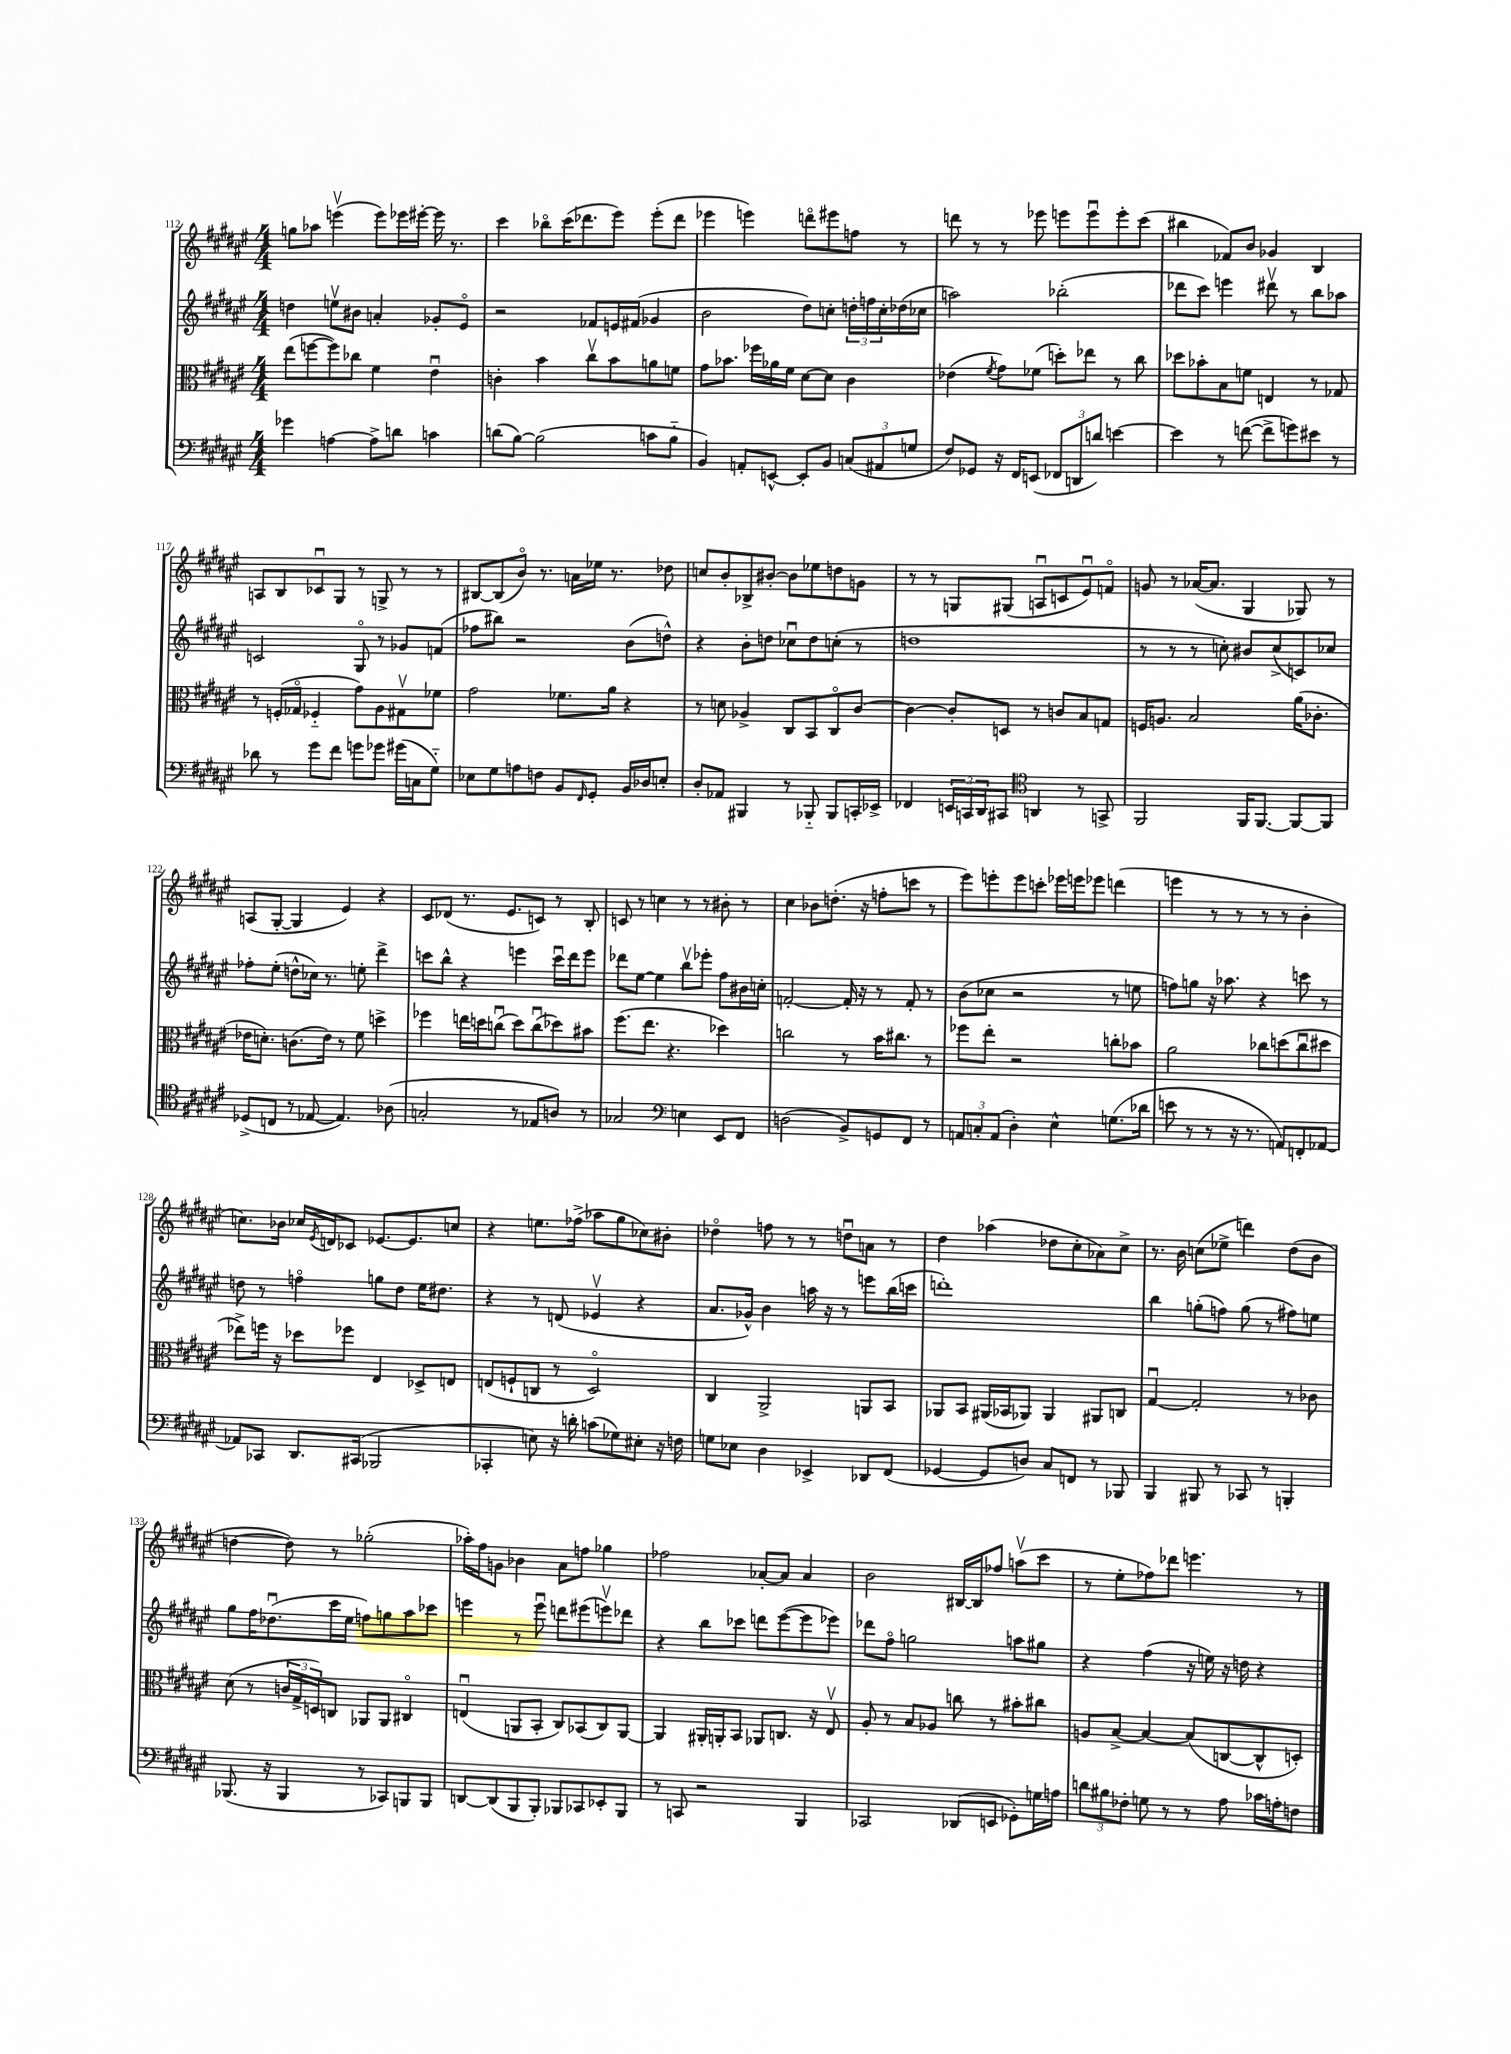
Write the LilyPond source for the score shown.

<<
\new StaffGroup <<
\new Staff = "s0" {
    \clef treble \key fis \major \numericTimeSignature \time 4/4
    g''8 aes''8 e'''4\upbow( e'''8) ees'''16 eis'''16~-. eis'''16 r8. |
    cis'''4 bes''8\flageolet cis'''16( des'''8. eis'''8) eis'''8-.( des'''8 |
    ees'''4 e'''4) d'''8\flageolet eis'''8 f''8 r8 |
    d'''8 r8 r8 ees'''8 e'''8 e'''8\downbow e'''8-. cis'''8( |
    bis''4 fes'8) b'8 ges'4 b4 |
    a8 b8 ces'8\downbow gis8 r8 g8-> r8 r8 |
    bis8~ bis8( b'8\flageolet) r8. a'16 ees''16 r8. des''8 |
    c''8 b'8-. bes8-> bis'8~-. bis'8 ees''8 d''8 g'8 |
    r8 r8 g8 gis8( a8\downbow c'8 eis'8\downbow) f'8\flageolet |
    g'8 r8 aes'16~( aes'8. gis4 ges8) r8 |
    a8( gis8~-. gis4 eis'4) r4 |
    cis'8 des'8( r8. eis'8. c'8) r8 b8-. |
    c'8 r8 c''4 r8 r8 bis'8-. r8 |
    cis''4 bes'8 d''8.-.( r16 f''8-. c'''8 r8 |
    eis'''8) e'''8-. e'''8 c'''8-. ees'''16 e'''16 ees'''8 d'''4( |
    e'''4 r8 r8 r8 r8 b'4-. |
    c''8.) bes'16 ces''16 \acciaccatura { eis'8 } d'16 ces'8 ees'8.~ ees'8. c''8 |
    r4 e''8. fes''16->( aes''8 gis''8 ces''8) bis'8-. |
    des''4\flageolet f''8 r8 r8 d''8\downbow a'8 r8 |
    dis''4 aes''4( des''8 cis''8-. aes'8) cis''8-> |
    r8. b'16 c''8( ees''8-> d'''4) dis''8( b'8 |
    d''4~ d''8) r8 ges''2-.( |
    aes''16-.) fis''16 g'8 bes'4 ais'8 f''8 ges''4 |
    fes''2 aes'8~-. aes'8 aes'4 |
    b'2 bis16~ bis16 fes''8 a''8\upbow( cis'''8 |
    r8 eis''8-. fes''8) des'''8 e'''4. r8 \bar "|." |
}
\new Staff = "s1" {
    \clef treble \key fis \major \numericTimeSignature \time 4/4
    d''4 e''8\upbow bis'8 a'4-. ges'8-. eis'8\flageolet |
    r2 fes'8 e'16 fis'16( ges'4 |
    b'2 dis''8) c''8-. \tuplet 3/2 { d''16-. f''16 c''16-. } des''16( ces''16 |
    a''2) bes''2-.( |
    des'''8 cis'''8) e'''4 dis'''8\upbow r8 b''8 aes''8 |
    c'2 gis8\flageolet r8 ges'8 f'8( |
    fes''8 bis''8) r2 b'8( d''8-^) |
    r4 b'8-. d''8 ces''8\downbow d''8 c''8-.( r8 |
    d''1 |
    r8 r8 r8 c''8-.) bis'8 c''8->( c'8) ces''8 |
    fes''8-. eis''8-.( d''8-^ ces''16) r8. e''8-. dis'''4-> |
    c'''8 b''8-^ r4 e'''4 c'''16\downbow dis'''16 e'''8 |
    des'''8 eis''8~ eis''4 b''8\upbow ees'''8-. fis''8 bis'16 c''16-. |
    f'2~-. f'16-. r16 r8 f'8-. r8 |
    b'8( ces''8 r2 r8 e''8 |
    f''8) g''8 r16 aes''8. r4 c'''8 r8 |
    d''8 r8 f''4\flageolet g''8 d''8 eis''16 dis''8. |
    r4 r8 d'8( ees'4\upbow r4 |
    ais'8. ges'16-^) b'4 a''16 r16 r8 e'''8 b''16( c'''16 |
    d'''1-.) |
    b''4 g''8-.( f''8) g''8( r8 fis''8) e''8 |
    gis''8 fis''16 des''8.\downbow( cis'''16 eis''16 f''8) g''8 ais''8 ces'''8 |
    e'''4 r8 e'''8\downbow d'''8 eis'''8( e'''8\upbow) des'''8 |
    r4 b''8 ces'''8 d'''8 eis'''8~( eis'''8 ees'''8) |
    des'''8 fis''8\flageolet g''2 a''8 gis''8 |
    r4 fis''4( r16 e''16) r16 d''16 r4 \bar "|." |
}
\new Staff = "s2" {
    \clef alto \key fis \major \numericTimeSignature \time 4/4
    eis''8( f''8~ f''8) ces''8 fis'4 eis'4\downbow |
    c'4-. b'4 cis''8\upbow b'8 a'8 f'8 |
    gis'8 bes'8. fes''16 aes'16 fis'16 dis'8~ dis'8 cis'4 |
    ees'4( \acciaccatura { fis'8 } gis'8) fes'8( d''8-.) ees''8 r8 cis''8 |
    des''8 bes'8-. b8 f'8 e4 r8 ges8 |
    r8 f16-.( ges16\flageolet fes4-_ gis'8) ais8 gis8\upbow fes'8 |
    gis'2 fes'8. ais'16 r4 |
    r8 d'8 aes4-> cis8 b,8 cis8\flageolet cis'8~ |
    cis'4~ cis'8-. d8 r8 c'8 b8 g8 |
    f16 a8. b2 ais'16( ces'8.-. |
    ees'16 d'8.-.) c'8.( ees'16) r8 fis'8 d''4-> |
    fes''4 e''16 d''16 c''8\downbow( d''8) c''8\downbow( des''8) bis'8 |
    fis''8.( eis''8. r4. des''4) |
    c''2 r8 b'16 cis''8. r8 |
    fes''8 eis''8-. r2 c''8-. bes'8 |
    ais'2 ces''8 d''8( ces''8\downbow dis''8 |
    ees''8->) f''16 r16 des''8 fes''8 eis4 des8-> e8 |
    e8( f8-! c8 r8 dis2\flageolet) |
    cis4 ais,2-> a,8 b,8 |
    aes,8 b,8 ais,16( bes,16 aes,8) aes,4 ais,8 c8 |
    gis4~\downbow gis2-. r8 ces'8 |
    dis'8( r8 \tuplet 3/2 { c'16 gis16-> d16) } c8 aes,8 aes,8 cis4\flageolet |
    e4\downbow( a,8 b,8-. cis8) bes,8( cis8) a,8~ |
    a,4 ais,16-. a,16-. b,8 aes,8 c8. r16 eis8\upbow |
    ais8-. r8 b8 aes8 c''8 r8 bis'8-. cis''8 |
    a8 b8~-> b4~ b8( c8~ c8-^ d8-.) \bar "|." |
}
\new Staff = "s3" {
    \clef bass \key fis \major \numericTimeSignature \time 4/4
    ges'4 a4~ a8-> d'8 c'4 |
    d'8( b8~) b2( c'8 b8-_ |
    b,4) a,8-. e,8~-^ e,8-. b,8 \tuplet 3/2 { c8( ais,8 g8 } |
    fis8) ges,8 r16 fis,16 e,8( \tuplet 3/2 { fes,8 d,8 d'8) } e'4~ |
    e'4 r8 f'8~( f'8-> g'8) eis'8 r8 |
    des'8 r8 gis'8 fis'8 g'8 ges'8 gis'16( c16 gis8-_) |
    ees8 gis8 a8 f8 b,8 \grace { fis,16 } gis,8-. b,16 des16 e8-. |
    dis8-. aes,8 bis,,4 r8 bes,,8-_ bes,,8 c,16-. ees,16-> |
    fes,4 \tuplet 3/2 { e,16 c,16 dis,16 } cis,8 \clef tenor a,4 r8 g,8-> |
    fis,2 fis,16 fis,8.~ fis,8~ fis,8 |
    des8->( c8 r8 ees8~ ees4.) aes8( |
    g2-. r8 ees8 a8) r8 |
    ges2 \clef bass e4 eis,8 fis,8 |
    d2( b,8->) g,8 fis,8 r8 |
    \tuplet 3/2 { a,8 c8-. a,8( } dis4-.) eis4-^ g8.( des'16 |
    e'8 r8 r8 r16 r8. a,8) f,8-. aes,8~ |
    aes,8 ces,8 dis,8. cis,16( bes,,2 |
    ces,4-. e8) r16 d'16-. c'8( ges8) eis8-. r16 f16 |
    g8 ees8 dis4 ees,4-> des,8 fis,8( |
    ges,4~ ges,8 d8) cis8 f,8 r8 bes,,8 |
    b,,4 bis,,8 r8 ces,8 r8 b,,4-. |
    bes,,8.( r16 bes,,4 r8 ces,8) b,,8 b,,8 |
    d,8~ d,8( b,,8 b,,8-.) bes,,8 ces,8 ees,8-. bes,,8 |
    r8 c,8 r2 b,,4 |
    ces,2 des,8( e,8 ges,8-.) g16 a16 |
    \tuplet 3/2 { d'8 bis8 fes8-. } g8 r8 r8 ais8 ces'16 a16-. f8 \bar "|." |
}
>>
>>
\layout { \context { \Score currentBarNumber = #112 } }
